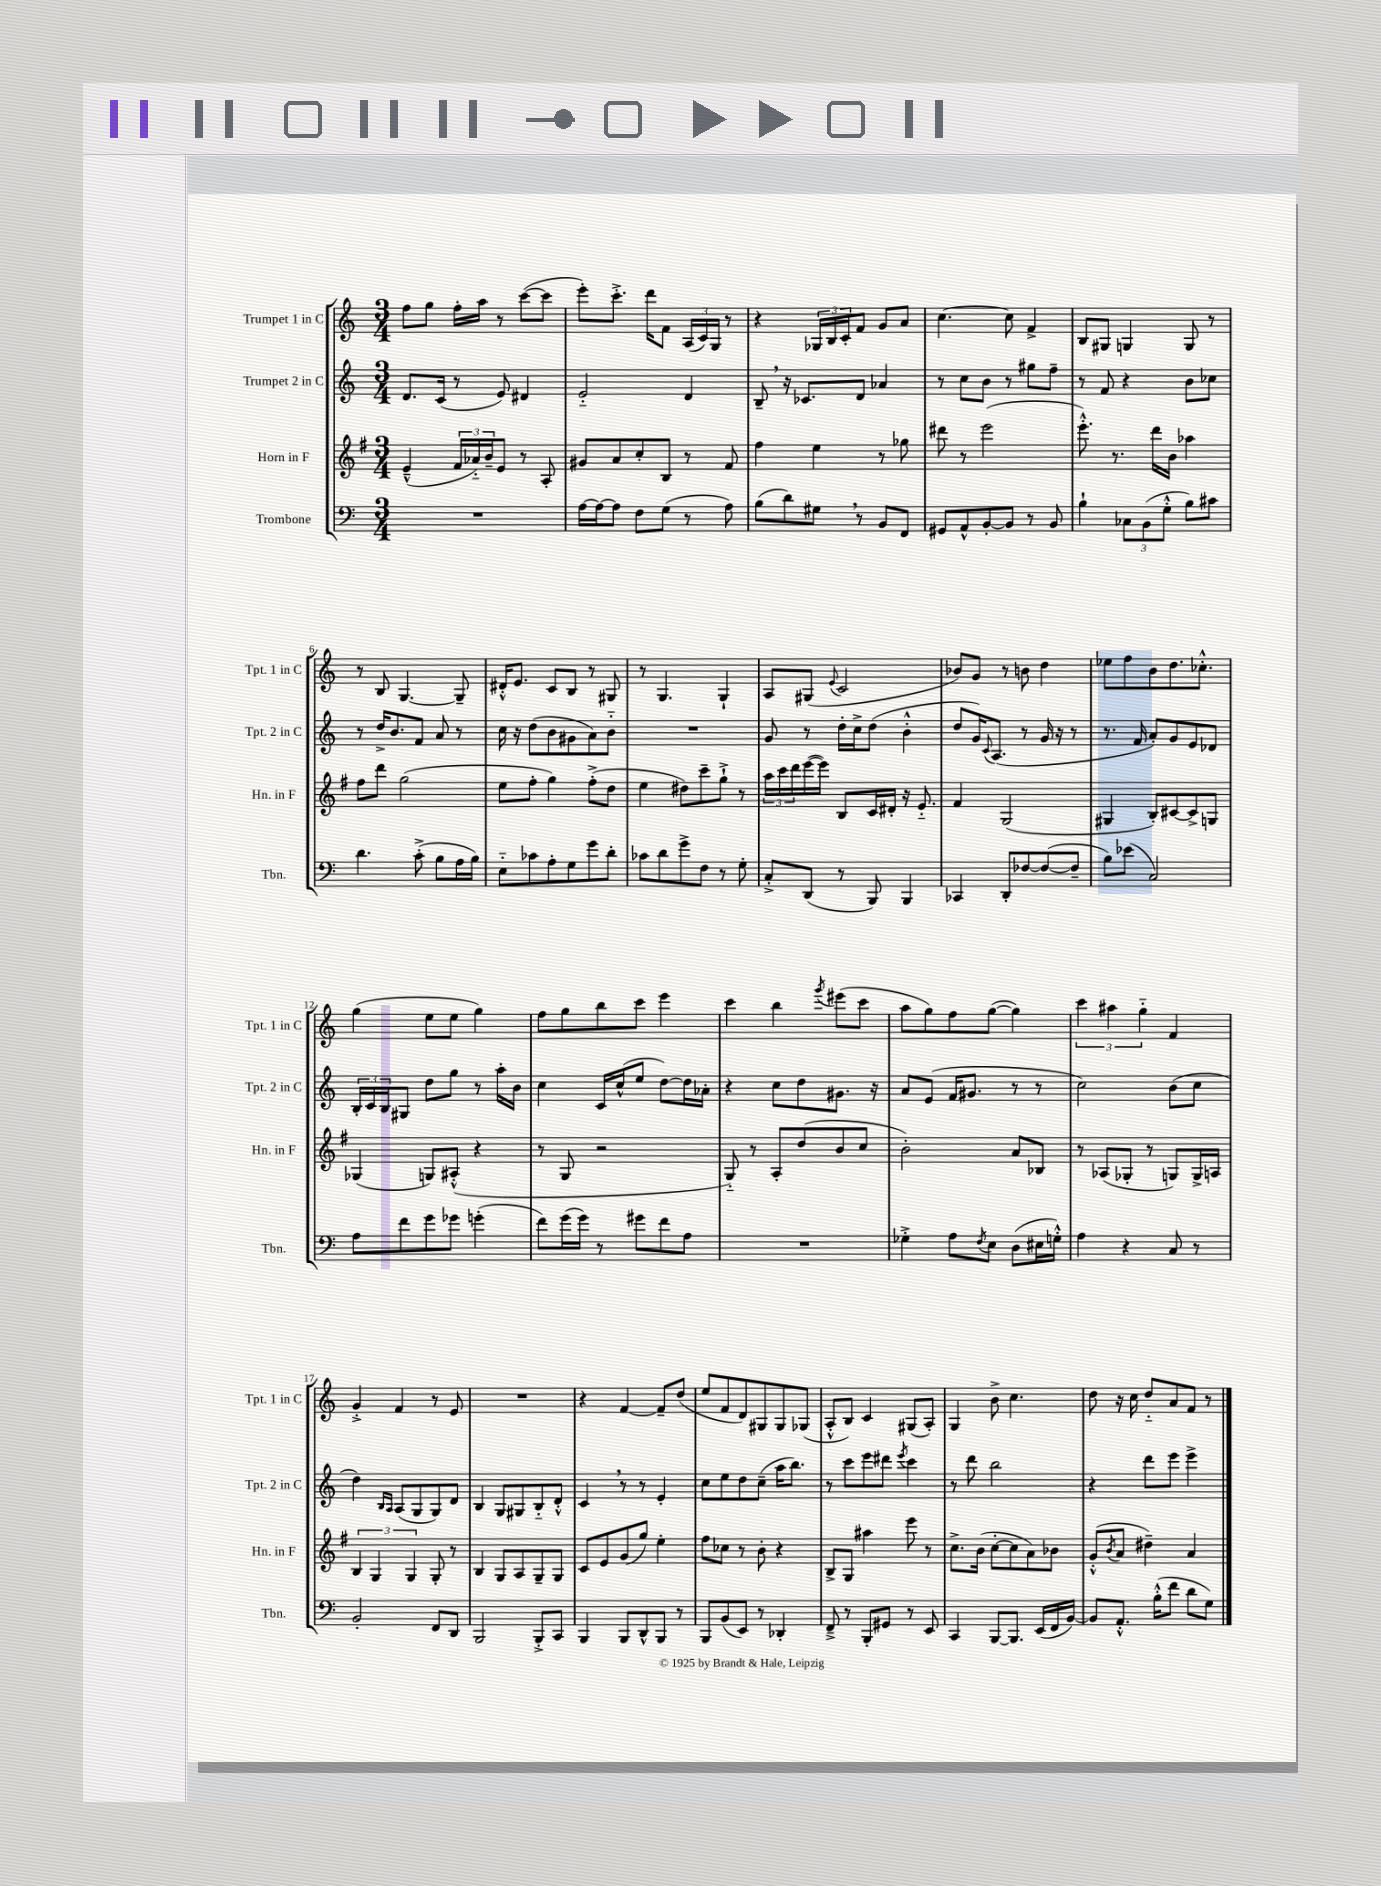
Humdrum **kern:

**kern	**kern	**kern	**kern
*part4	*part3	*part2	*part1
*staff4	*staff3	*staff2	*staff1
*I"Trombone	*I"Horn in F	*I"Trumpet 2 in C	*I"Trumpet 1 in C
*I'Tbn.	*I'Hn. in F	*I'Tpt. 2 in C	*I'Tpt. 1 in C
*clefF4	*clefG2	*clefG2	*clefG2
*k[]	*k[f#]	*k[]	*k[]
*M3/4	*M3/4	*M3/4	*M3/4
=1	=1	=1	=1
2.r	(4e~^^/	8.d/L	8ff\L
.	.	.	8gg\J
.	.	(16c/Jk	.
.	24f#/LL	8r	16ff'\LL
.	24a-X/)	.	.
.	.	.	16aa\JJ
.	24b~/J	.	.
.	8e/J	8e/)	8r
.	8r	4d#X/	([8ccc\L
.	8A'/	.	8ccc\J]
=2	=2	=2	=2
[16A\LL	8g#X/L	2e/	8eee'\L)
16A\J_	.	.	.
8A\J]	8a/	.	8.ccc'^\J
8F\L	8cc'/	.	.
.	.	.	16ddd\KL
(8G\J	8B/J	.	8f\J
8r	8r	4d/	(24A/LL
.	.	.	24c/)
.	.	.	24G/JJ
8A\)	8f#/	.	8r
=3	=3	=3	=3
(8B\L	4ff#\	8B~,/	4r
8d\)	.	16r	.
.	.	8.c-X/L	.
8G#X,\J	4ee\	.	24G-X/LL
.	.	.	24B/
.	.	.	24c'/J
8r	.	8d/J	8f/J
8BB/L	8r	4a-X/	8g/L
8FF/J	8gg-X\	.	8a/J
=4	=4	=4	=4
8GG#X/L	8ddd#X\	8r	[4.cc\
8AA^^/	8r	8cc\L	.
[8BB'/	(2eee\	8b\J	.
8BB/J]	.	8r	8cc\]
8r	.	8gg#X\L	4f^/
8BB/	.	8ff~\J	.
=5	=5	=5	=5
4B`\	8.eee'^^\)	8r	8B/L
.	.	8f/	8G#X/J
.	8.r	.	.
12C-X\L	.	4r	4Gn/
(12BB\	.	.	.
.	16ddd\LL	.	.
12G'^^\J	.	.	.
.	16b\JJ	.	.
8B\L)	4aa-X\	8b\L	8G/
8c#X\J	.	8cc-X\J	8r
!!LO:LB:g=z
=6	=6	=6	=6
4.d\	8ff#\L	8r	8r
.	8ddd\J	16dd^/KL	8B/
.	.	8.b/	.
.	(2gg\	.	[4.G/
(8c'^\	.	8f/J	.
8B\L	.	8a/	.
16A\L	.	8r	8G~/]
16B\JJ)	.	.	.
=7	=7	=7	=7
8E\L	8ee\L	16cc\	16d#X'^^/KL
.	.	16r	8.e/J
8c-X\	8ff#'\J	(8dd\L	.
8A'\	4gg\)	8b\	8c/L
8G\	.	8g#X\	8B/J
8g\	(8ff#'^\L	8a\)	8r
8d'\J	8dd\J	8b\J	8G#X/
=8	=8	=8	=8
8c-X\L	4ee\	2.r	8r
8d\	.	.	4.G/
8g^\	8dd#X\L)	.	.
8F\J	8ccc~\	.	.
8r	8gg`^\J	.	4G`/
8G'\	8r	.	.
=9	=9	=9	=9
8C'^/L	24aa\LL	8g/	8A/L
.	24ccc\	.	.
.	24ddd\	.	.
(8DD/J	([16eee\	8r	(8G#X/J
.	16eee\JJ])	.	.
.	.	.	8qqe/
8r	8B/L	16dd'\LL	2c/
.	.	16cc^\J	.
8BBB/)	16c/L	(8dd\J	.
.	16d#X'/JJ	.	.
4BBB/	16r	4b'^^\	.
.	8.e/	.	.
=10	=10	=10	=10
4CC-X/	4f#/	8dd/L	8b-X/L)
.	.	16g/K)	8g/J
.	.	8qqc/	.
.	.	(8.A/J	.
8DD'/L	(2G/	.	8r
[8F-X/	.	8r	8bn\
(8F-/_	.	16g/	4dd\
.	.	16r	.
8F-~/J]	.	8r	.
=11	=11	=11	=11
8B\L)	4G#X/	8.r	8ee-X\L
(8e-X\J	.	.	8ff\
.	.	16f/	.
2C/)	8B'/L)	8a'/L)	8b\
.	[8c#X/	8g/	8.dd\
.	8c#^/]	8e/	.
.	.	.	8.cc-X'^^\J
.	8Gn/J	8d-X/J	.
!!LO:LB:g=z
=12	=12	=12	=12
8A\L	(4G-X/	24B'/LL	(4gg\
.	.	24c/	.
.	.	24B/J	.
8f\	.	8G#X/J	.
8g\	8Gn/L)	8dd\L	8ee\L
8g-X\J	(8A#X'^^/J	8gg\J	8ee\J
(4gn'\	4r	8r	4gg\)
.	.	16aa'\LL	.
.	.	16b\JJ	.
=13	=13	=13	=13
8f\L)	8r	4cc\	8ff\L
(16g\L	8G/	.	8gg\
16g\JJ)	.	.	.
8r	2r	16c/LL	8bb\
.	.	(16cc^^/J	.
8g#X\L	.	8ee/J	8ccc\J
8f\	.	[8dd\L)	4eee\
8A\J	.	16dd\L]	.
.	.	16a-X'\JJ	.
=14	=14	=14	=14
2.r	8G/)	4r	4ccc\
.	8r	.	.
.	8A'/L	8cc\L	4bb\
.	(8dd/	8dd\	.
.	.	.	8qggg/
.	8b/	8.g#X\J	(8eee#X\L
.	8cc/J	.	8ccc\J
.	.	16r	.
=15	=15	=15	=15
4G-X'^\	2b'\)	8a/L	8aa\L
.	.	(8e/J	8gg\)
8A\L	.	16f/KL	8ff\
.	.	8.g#X/J	.
8qF/	.	.	.
8E\J	.	.	([8gg\J
(8D\L	8a/L	8r	4gg\])
16E#X\L	8B-X/J	8r	.
16Gn'^^\JJ)	.	.	.
=16	=16	=16	=16
4A\	8r	2cc\)	6ccc\
.	(8A-X/L	.	.
.	.	.	6aa#X\
4r	8G-X'/J	.	.
.	.	.	6gg\
.	8r	.	.
8C/	8Gn/L)	(8b\L	4f/
8r	16G^/L	8cc\J	.
.	16An/JJ	.	.
!!LO:LB:g=z
=17	=17	=17	=17
2BB'/	6B/	4dd\)	4g'^/
.	6G/	.	.
.	.	16qqB/LL	.
.	.	16qqA/JJ	.
.	.	(8A/L	4f/
.	6G/	.	.
.	.	8G/	.
8FF/L	8G'/	8G/)	8r
8DD/J	8r	8d/J	8e/
=18	=18	=18	=18
2BBB/	4B/	4B/	2.r
.	8G/L	8G/L	.
.	8A/	8G#X/	.
8BBB'^/L	8G~/	8B/	.
8CC/J	8G/J	8d'^^/J	.
=19	=19	=19	=19
4BBB/	8c/L	4c,/	4r
.	8e/	.	.
8BBB/L	(8g/	8r	[4f/
8DD^^/	8gg/J)	8r	.
8BBB/J	4ee'\	4e'/	8f~/L]
8r	.	.	(8dd/J
=20	=20	=20	=20
8BBB/L	8ff#\L	8cc\L	8ee/L
(8BB/	8cc-X\J	8ee\	8f/
8EE/J)	8r	8dd\	8d/)
8r	8b'\	(8cc~\J	8G#X/
4DD-X'/	4r	16aa\KL	8G#/
.	.	8.bb\J)	.
.	.	.	(8G-X/J
=21	=21	=21	=21
8FF~^/	8B^/L	8r	8A'^^/L
8r	8G/J	8ccc\L	8B/J)
8BBB'/L	4aa#X\	8eee\	4c/
8GG#X/J	.	8ddd#X\J	.
.	.	8qeee/	.
8r	8eee\	4ccc\	(8G#X/L
8EE/	8r	.	8A'/J)
=22	=22	=22	=22
4CC/	8.cc^\L	8r	4G/
.	.	8ddd\	.
.	(16b\Jk	.	.
[8BBB/L	[8cc'\L	2bb\	8b^\
8.BBB/J]	8cc\]	.	4.cc\
.	8a\)	.	.
(16EE/LL	.	.	.
16FF/	8b-X\J	.	.
[16BB/JJ)	.	.	.
=23	=23	=23	=23
8BB/L]	(8g'^^/L	4r	8dd\
.	8qb/	.	.
8.AA'^^/J	8a/J	.	16r
.	.	.	16cc\
.	4dd#X~\)	8ddd\L	8dd/L
(16B'^^\KL	.	.	.
8f\J	.	8eee\J	8a/
8d\L	4a/	4eee^\	8f/J
8G\J)	.	.	8r
==	==	==	==
*-	*-	*-	*-
